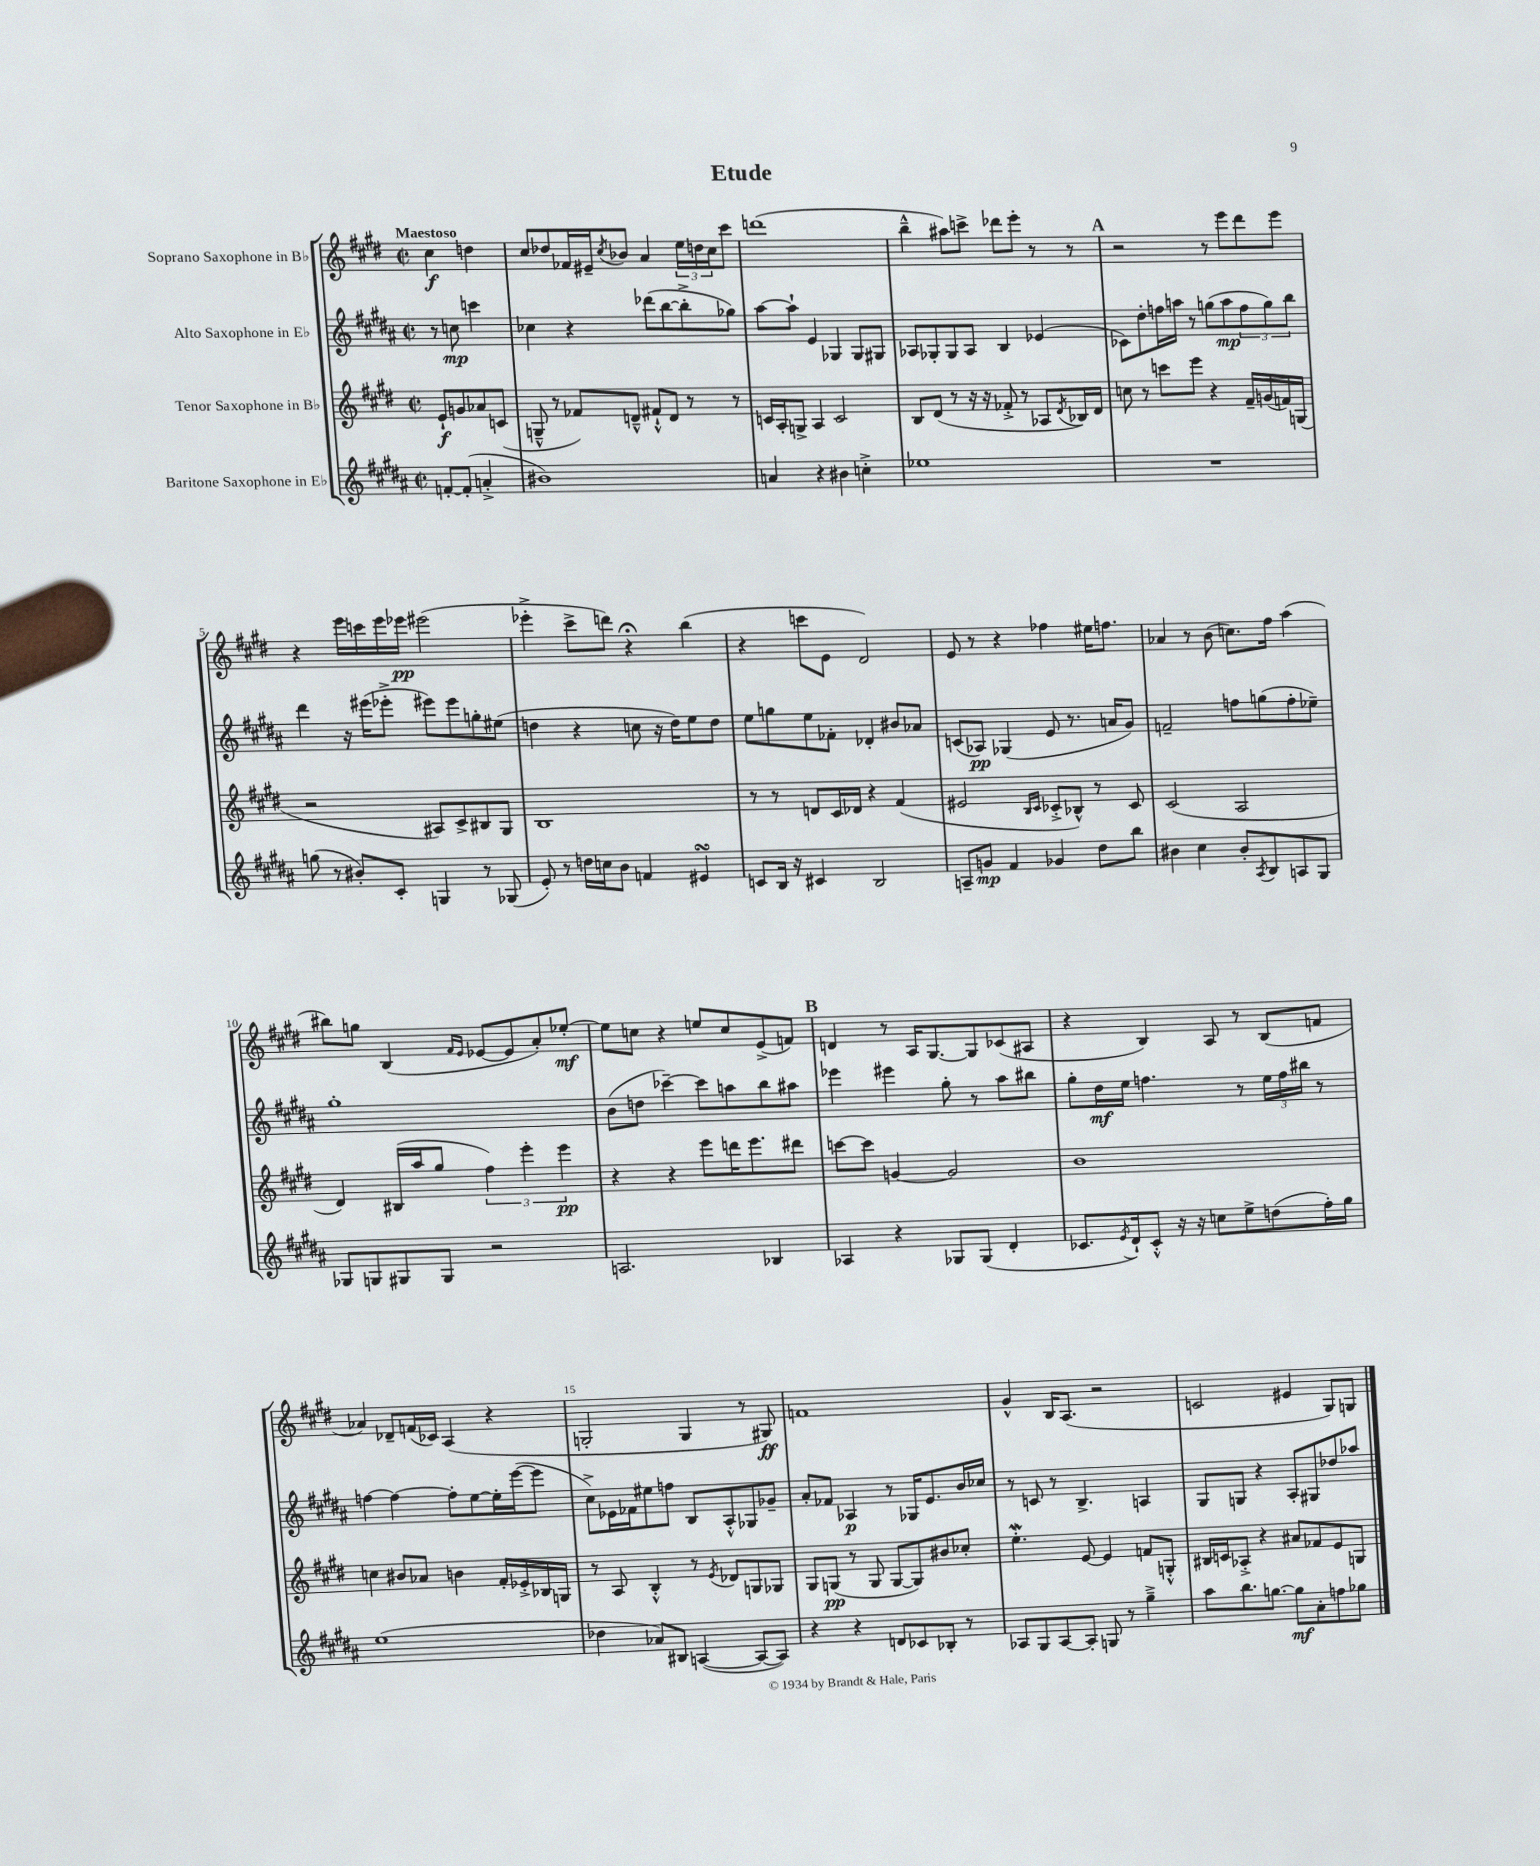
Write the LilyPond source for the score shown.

\header { title = "Etude" }
<<
\new StaffGroup <<
\new Staff = "s0" \with { instrumentName = "Soprano Saxophone in Bb" } {
    \clef treble \key e \major \defaultTimeSignature \time 2/2 \partial 2 \tempo "Maestoso"
    cis''4\f d''4 |
    cis''8 des''8 fes'16 eis'16-- \acciaccatura { cis''8 } bes'8 a'4 \tuplet 3/2 { e''16 d''16 cis''16 } cis'''8 |
    d'''1( |
    b''4---^ ais''8) c'''8-> des'''8 e'''8-. r8 r8 |
    \mark \markup { \bold "A" } r2 r8 e'''8 dis'''8 e'''8 |
    r4 e'''16 c'''16 e'''16 ees'''16\pp eis'''2( |
    ees'''4-.-> cis'''8-> d'''8) r4\fermata b''4( |
    r4 c'''8 e'8 dis'2) |
    e'8 r8 r4 fes''4 eis''16 f''8. |
    aes'4 r8 b'8( c''8.) fis''16 a''4( |
    bis''8) g''8 b4( \grace { fis'16 e'16 } ees'8~ ees'8 a'8-.) ees''8~-.\mf |
    ees''8 c''8 r4 e''8 c''8 e'8->( f'8) |
    \mark \markup { \bold "B" } d'4 r8 a16 gis8.~ gis8 ces'8( ais8 |
    r4 b4) a8 r8 b8( f'8 |
    aes'4) des'8-- f'16( ces'16) a4( r4 |
    g2-. g4 r8 gis8\ff) |
    f'1 |
    gis'4-^ b16 a8.( r2 |
    c'2 eis'4 gis8) g8 \bar "|." |
}
\new Staff = "s1" \with { instrumentName = "Alto Saxophone in Eb" } {
    \clef treble \key b \major \defaultTimeSignature \time 2/2 \partial 2
    r8 c''8\mp c'''4 |
    ces''4 r4 des'''8( b''8~ b''8-.-> ges''8) |
    ais''8~ ais''8-! e'4 ges4 ges8 gis8 |
    aes8 ges8-. ges8 aes8 b4 ees'4( |
    \mark \markup { \bold "A" } ces'8) dis''8-. f''16 a''16 r8 g''8( a''8\mp \tuplet 3/2 { f''8 g''8) b''8 } |
    dis'''4 r16 eis'''16( ees'''8-.-> eis'''8) eis'''8 g''8-. eis''8( |
    d''4 r4 c''8 r16 d''16) e''8 d''8 |
    e''8 g''8 e''8 fes'8-. des'4-. bis'8 aes'8 |
    c'8( aes8\pp) ges4( e'8 r8. a'16 gis'8) |
    f'2-- f''8 g''8( f''8-. ees''8--) |
    gis''1-. |
    b'8( d''8 ces'''4~--) ces'''8 a''8 b''8 ais''8 |
    \mark \markup { \bold "B" } ees'''4 eis'''4 gis''8-. r8 ais''8 bis''8 |
    gis''8-. dis''16\mf e''16 f''4. r8 \tuplet 3/2 { e''16 f''16 bis''16 } r8 |
    f''4~ f''4~ f''8-. e''8~ e''16-. e'''16~( e'''8 |
    cis''8->) ees'16 fes'16 eis''8 f''8 b8 ais8-.-^ ges8 ges'8-- |
    ais'8-. fes'8 aes4\p r8 ges16 e'8. b'16 ces''16 |
    r8 c'8 r8 b4.-> a4 |
    gis8 g8 r4 ais8-. gis8 des''8 aes''8 \bar "|." |
}
\new Staff = "s2" \with { instrumentName = "Tenor Saxophone in Bb" } {
    \clef treble \key e \major \defaultTimeSignature \time 2/2 \partial 2
    e'8-!\f g'8 aes'8 c'8( |
    g8---^ r8 fes'8) d'8---^ fis'8-!-^ d'8 r8 r8 |
    c'16 a16-. g8-> a4 c'2 |
    b8 dis'8( r8 r16 r16 fes'8-.-> r8 aes8 \acciaccatura { dis'8 } bes16) dis'16 |
    \mark \markup { \bold "A" } c''8 r8 c'''8 e'''8 r4 fis'16-- g'16( f'16) g16( |
    r2 ais8) cis'8-> bis8 gis8 |
    b1 |
    r8 r8 d'8 cis'16 des'16 r4 fis'4( |
    eis'2 \grace { b16 cis'16 } ces'8-.-> bes8-^) r8 ces'8 |
    cis'2( a2 |
    dis'4) bis16( a''16 gis''8 \tuplet 3/2 { fis''4) e'''4-. e'''4\pp } |
    r4 r4 e'''8 d'''16 e'''8. dis'''8 |
    \mark \markup { \bold "B" } c'''8~ c'''8 g'4~ g'2 |
    b'1 |
    c''4 bis'8 aes'8 b'4 fis'16-. ees'16-.-> bes16 g16 |
    r8 a8 b4-.-^ r8 \acciaccatura { e'8 } des'8 g8 ges8 |
    gis8 g8\pp( r8 g8 g8~ g8) bis'8 ces''8-. |
    e''4.-.\mordent e'8~ e'4 f'8 g8-.-^ |
    bis16 c'16 aes8-.-> r4 ais'8 fes'8 e'8 g8 \bar "|." |
}
\new Staff = "s3" \with { instrumentName = "Baritone Saxophone in Eb" } {
    \clef treble \key b \major \defaultTimeSignature \time 2/2 \partial 2
    f'8~-. f'8-.( a'4-.-> |
    bis'1) |
    a'4 r4 bis'4 c''4-.-> |
    ees''1 |
    \mark \markup { \bold "A" } R1 |
    g''8( r8 bis'8-.) cis'8-. g4 r8 ges8( |
    e'8-.) r8 d''16 c''16 b'8 f'4 eis'4\turn |
    c'8 b16 r16 cis'4 b2 |
    a8-- g'8\mp fis'4 ges'4 dis''8 b''8 |
    bis'4 cis''4 bis'8-. \acciaccatura { ais8 } b8 a8 gis8 |
    ges8 g8 gis8 gis8 r2 |
    a2. bes4 |
    \mark \markup { \bold "B" } aes4 r4 ges8 ges8( dis'4-. |
    ces'8. \acciaccatura { e'8 } dis'16-!) ces'8-.-^ r16 r16 c''8 e''8-> d''8( fis''16-.) gis''16 |
    e''1( |
    des''4 aes'8) bis8 a4~( a8~ a8) |
    r4 r4 d'8 ces'8 bes8-. r8 |
    aes8 gis8 aes8~ aes8-. g8 r8 gis''4---> |
    ais''8 b''8. g''8.~ g''8\mf ais'8-. f''8 ges''8 \bar "|." |
}
>>
>>
\layout { \context { \Score \override BarNumber.break-visibility = ##(#f #t #t) barNumberVisibility = #(every-nth-bar-number-visible 5) } }
